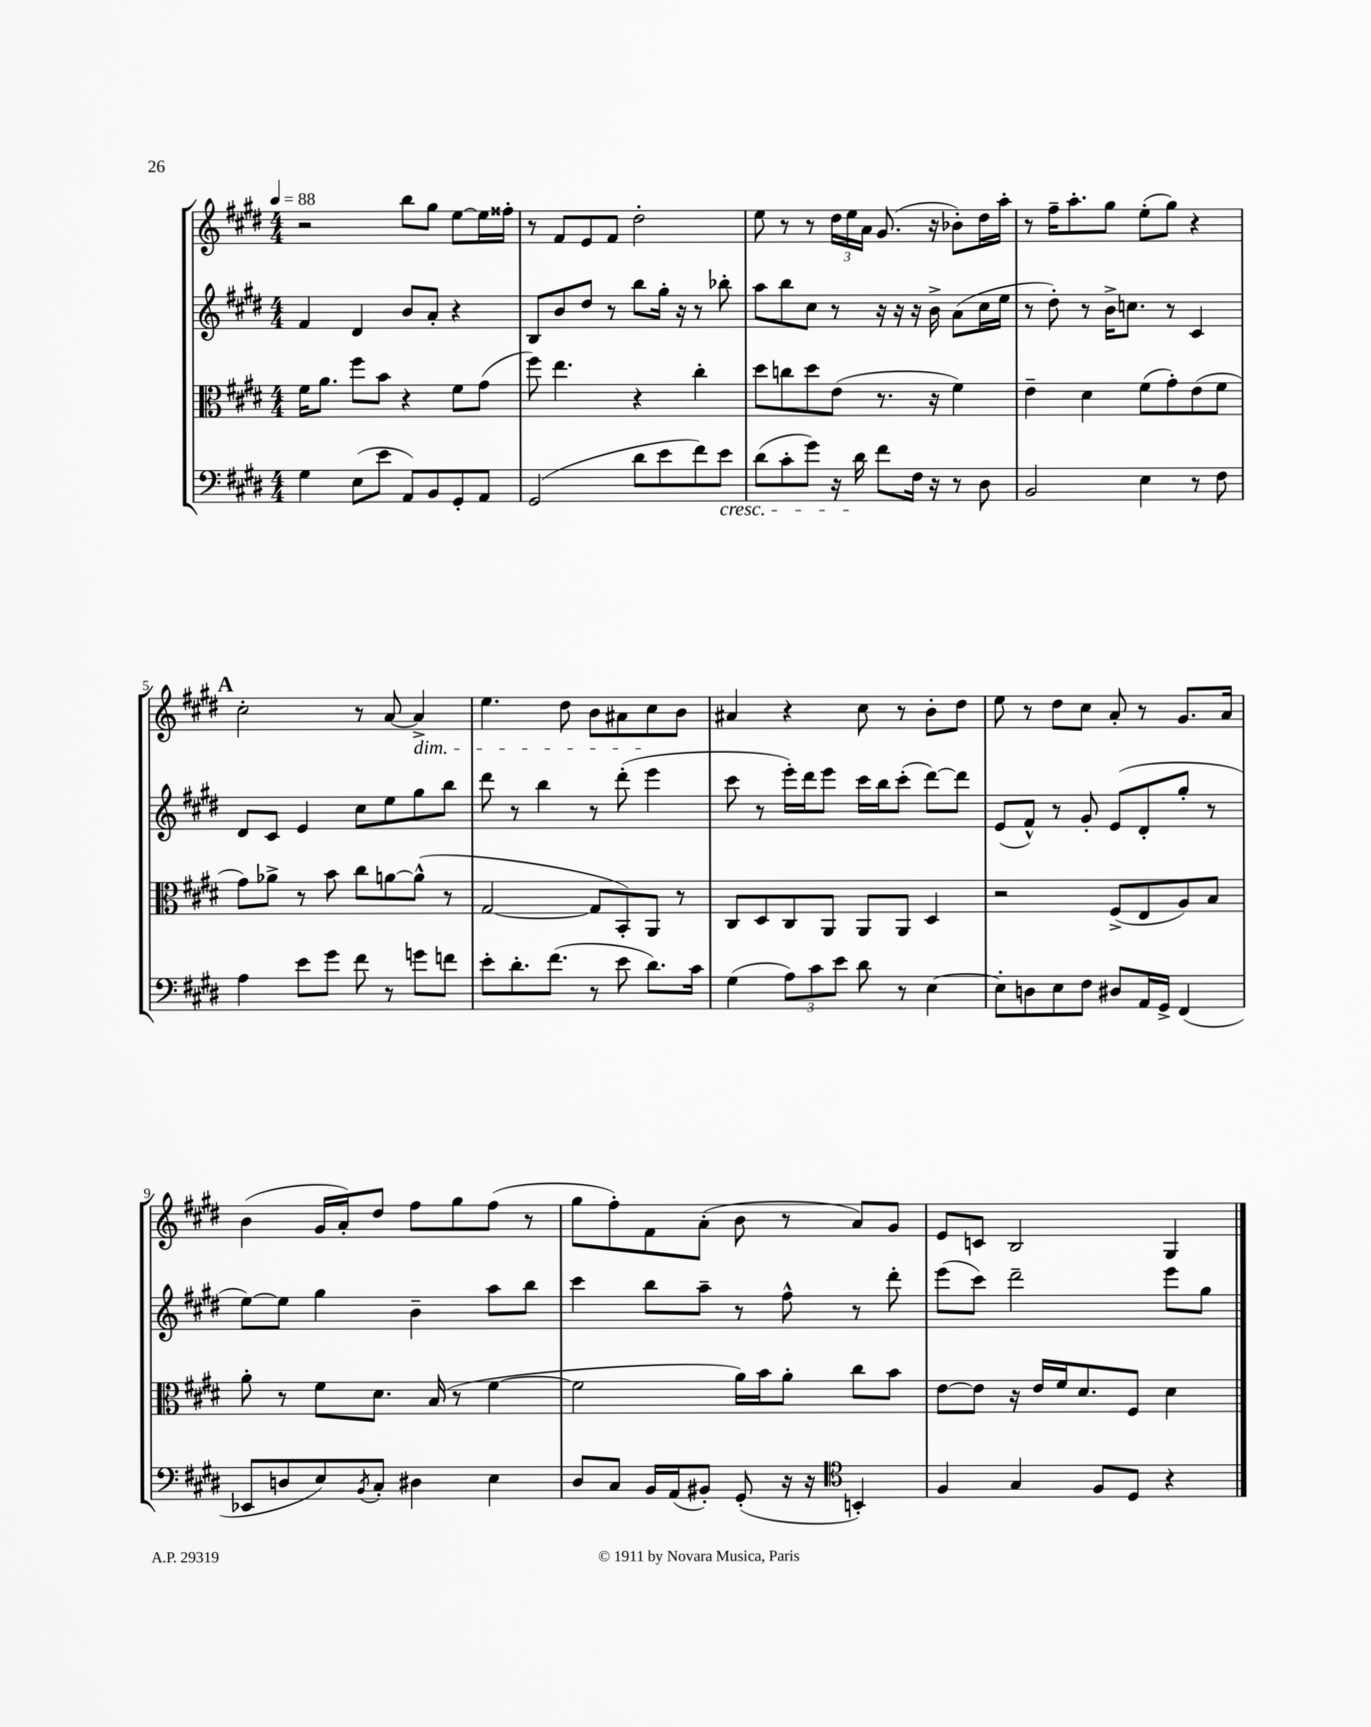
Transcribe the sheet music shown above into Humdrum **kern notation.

**kern	**kern	**kern	**kern
*part4	*part3	*part2	*part1
*staff4	*staff3	*staff2	*staff1
*clefF4	*clefC3	*clefG2	*clefG2
*k[f#c#g#d#]	*k[f#c#g#d#]	*k[f#c#g#d#]	*k[f#c#g#d#]
*M4/4	*M4/4	*M4/4	*M4/4
*MM88	*MM88	*MM88	*MM88
=1	=1	=1	=1
4G#\	16f#\KL	4f#/	2r
.	8.a\J	.	.
(8E\L	8ff#\L	4d#/	.
8e\J	8b\J	.	.
8AA/L)	4r	8b/L	8bb\L
8BB/	.	8a'/J	8gg#\J
8GG#'/	8f#\L	4r	[8ee\L
8AA/J	(8g#\J	.	16ee\L]
.	.	.	16ff##X'\JJ
=2	=2	=2	=2
(2GG#/	8ff#\)	8B/L	8r
.	4.ee\	8b/	8f#/L
.	.	8dd#/J	8e/
.	.	8r	8f#/J
8d#\L	4r	8bb\L	2dd#'\
8e\	.	16gg#'\Jk	.
.	.	16r	.
8f#\)	4cc#'\	8r	.
!LO:TX:b:i:t=cresc.	!	!	!
8e\J	.	8bb-X'\	.
=3	=3	=3	=3
(8d#\L	8dd#\L	8aa\L	8ee\
8c#'\	8ccn\	8bb\	8r
8g#\J)	8dd#\	8cc#\J	8r
16r	(8e\J	8r	24dd#\LL
.	.	.	24ee\
16d#\	.	.	.
.	.	.	24a\JJ
8f#\L	8.r	16r	(8.g#/
.	.	16r	.
16F#\Jk	.	16r	.
16r	16r	16b^\	16r
8r	4f#\)	(8a\L	8b-X'\L)
8D#\	.	16cc#\L	16dd#\L
.	.	16ee\JJ	16aa'\JJ
=4	=4	=4	=4
2BB/	4e~\	8r	8r
.	.	8dd#'\)	16ff#~\KL
.	.	.	8.aa'\
.	4d#\	8r	.
.	.	16b^\KL	8gg#\J
.	.	8.ccn\J	.
4E\	(8f#\L	.	(8ee'\L
.	8g#'\)	8r	8gg#\J)
8r	(8e\	4c#/	4r
8F#\	8f#\J	.	.
!!LO:LB:g=z
!!LO:REH:place=s1:t=A
=5	=5	=5	=5
4A\	8g#\L)	8d#/L	2cc#'\
.	8a-X^\J	8c#/J	.
8e\L	8r	4e/	.
8g#\J	8b\	.	.
8f#\	8cc#\L	8cc#\L	8r
8r	[8an\	8ee\	[8a/
!	!	!	!LO:TX:b:i:t=dim.
8gn\L	(8a^^\J]	8gg#\	4a^/]
8fn\J	8r	8bb\J	.
=6	=6	=6	=6
8e'\L	[2G#/	8ddd#\	4.ee\
8.d#'\	.	8r	.
.	.	4bb\	.
(8.f#\J	.	.	.
.	.	.	8dd#\
8r	8G#/L]	8r	8b\L
8e\	8BB'/)	(8ddd#'\	8a#X\
8.d#\L)	8AA/J	4eee\	8cc#\
.	8r	.	8b\J
16c#\Jk	.	.	.
=7	=7	=7	=7
(4G#\	8C#/L	8ccc#\	4a#X/
.	8D#/	8r	.
12A\L)	8C#/	16eee'\LL)	4r
.	.	16ddd#\J	.
12c#\	.	.	.
.	8AA/J	8eee\J	.
12e\J	.	.	.
8d#\	8AA/L	16ccc#\LL	8cc#\
.	.	16bb\J	.
8r	8AA/J	(8ccc#'\J	8r
[4E\	4D#/	[8ddd#\L)	8b'\L
.	.	8ddd#\J]	8dd#\J
=8	=8	=8	=8
8E'\L]	2r	(8e/L	8ee\
8Dn\	.	8f#^^/J)	8r
8E\	.	8r	8dd#\L
8F#\J	.	8g#'/	8cc#\J
8D#X/L	(8F#^/L	(8e/L	8a'/
16AA/L	8E/	8d#'/	8r
16GG#^/JJ	.	.	.
(4FF#/	8A/)	8gg#'/J	8.g#/L
.	8B/J	8r	.
.	.	.	16a/Jk
!!LO:LB:g=z
=9	=9	=9	=9
8EE-X/L	8a'\	[8ee\L)	(4b\
8Dn/	8r	8ee\J]	.
8E/)	8f#\L	4gg#\	16g#/LL
.	.	.	16a'/J)
8qBB/	.	.	.
8C#'/J	8.d#\J	.	8dd#/J
4D#X\	.	4b~\	8ff#\L
.	(16B/	.	.
.	8r	.	8gg#\
4E\	[4f#\	8aa\L	(8ff#\J
.	.	8bb\J	8r
=10	=10	=10	=10
8D#/L	2f#\]	4ccc#\	8gg#\L
8C#/J	.	.	8ff#'\)
16BB/LL	.	8bb\L	8f#\
(16AA/J	.	.	.
8BB#X'/J)	.	8aa~\J	(8a'\J
(8GG#'/	16a\LL)	8r	8b\
.	16b\J	.	.
16r	8a'\J	8ff#^^\	8r
16r	.	.	.
*clefC4	*	*	*
4BBn'/)	8cc#\L	8r	8a/L)
.	8b\J	8ddd#'\	8g#/J
=11	=11	=11	=11
4F#/	[8e\L	(8eee\L	8e/L
.	8e\J]	8ccc#\J)	8cn/J
4G#/	16r	2ddd#~\	2B/
.	16e/LL	.	.
.	16f#/J	.	.
.	8.d#/	.	.
8F#/L	.	.	.
8D#/J	8F#/J	.	.
4r	4d#\	8eee\L	4G#/
.	.	8gg#\J	.
==	==	==	==
*-	*-	*-	*-
